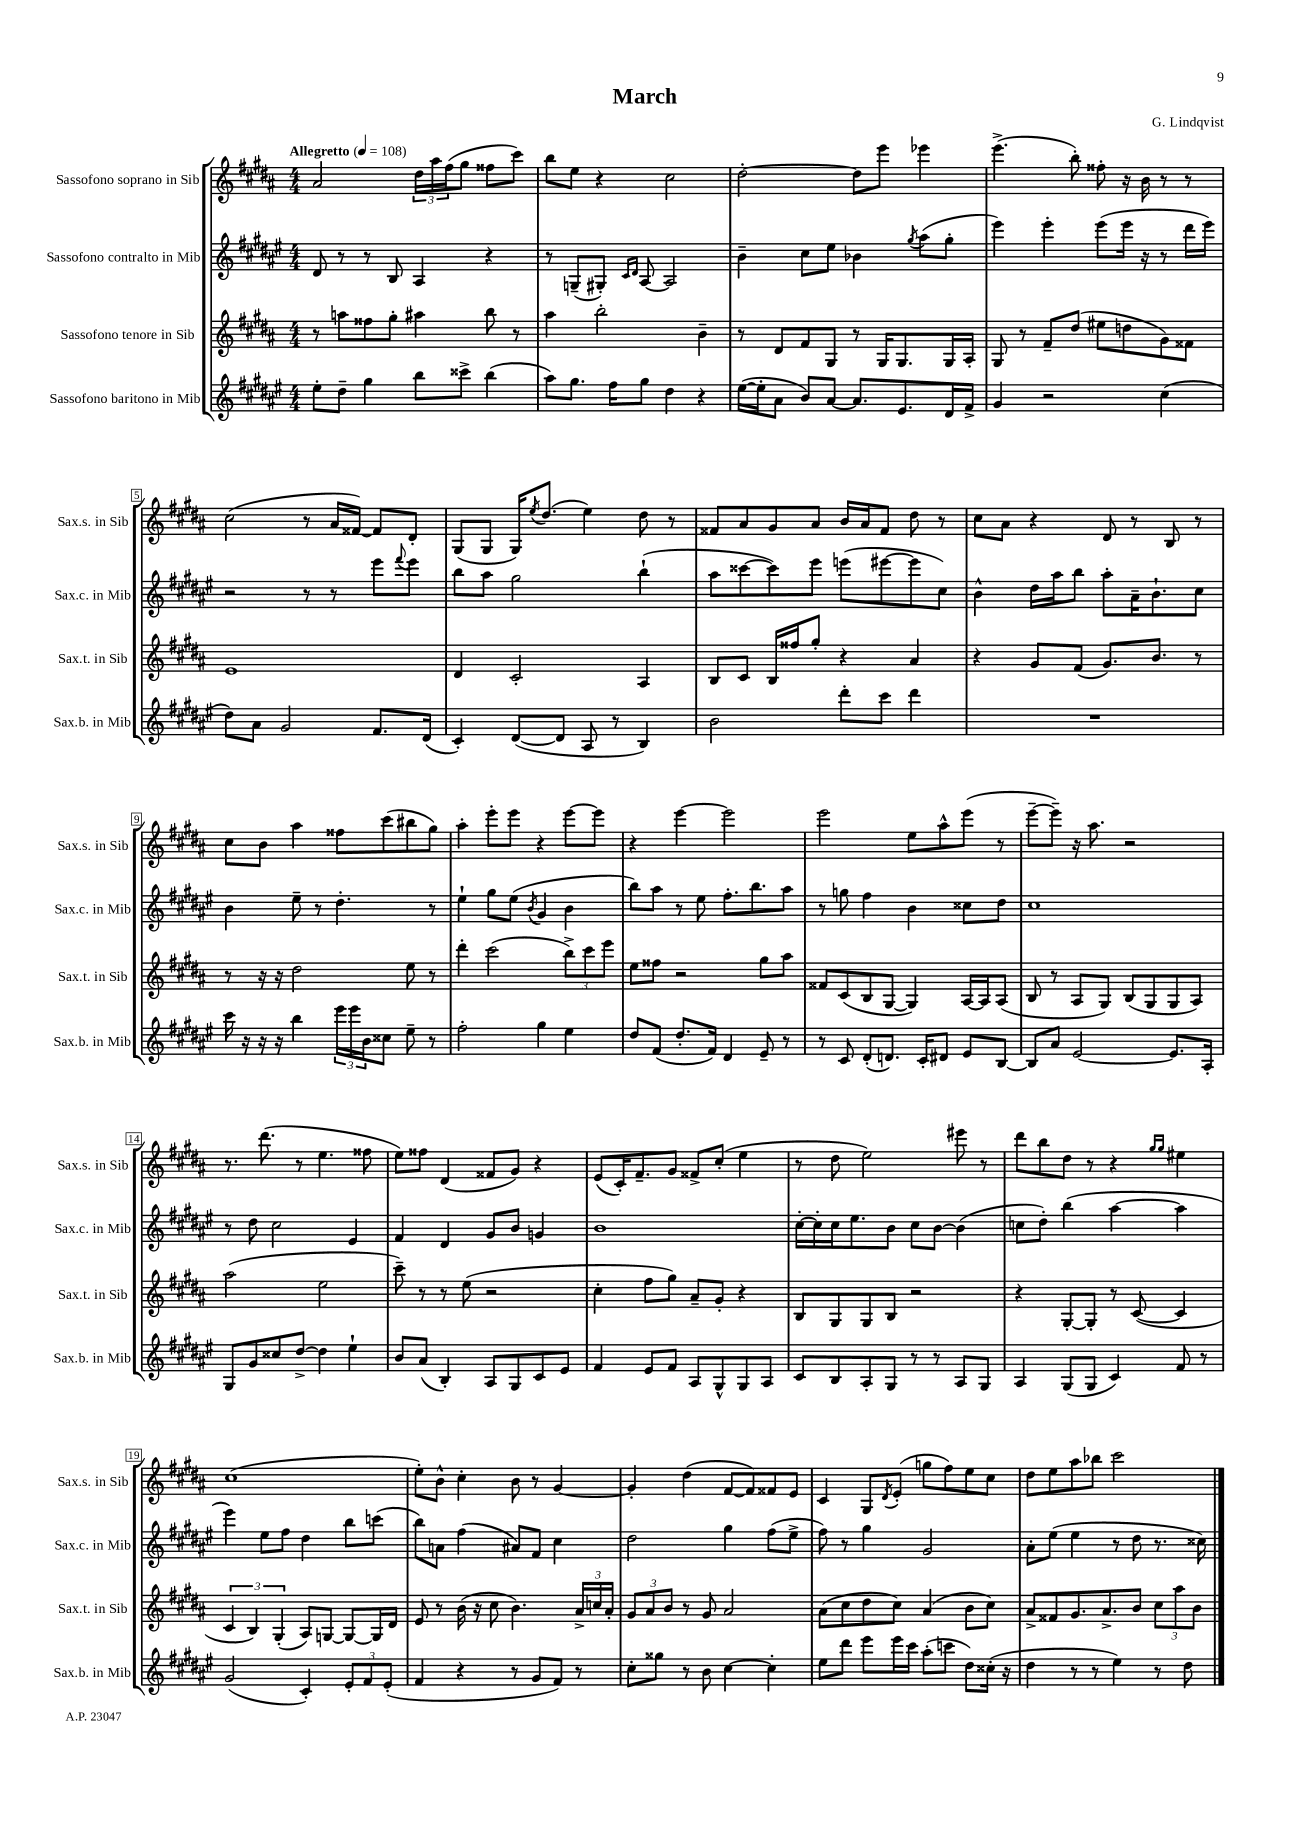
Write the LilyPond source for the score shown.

\header { title = "March" composer = "G. Lindqvist" }
<<
\new StaffGroup <<
\new Staff = "s0" \with { instrumentName = "Sassofono soprano in Sib" shortInstrumentName = "Sax.s. in Sib" } {
    \clef treble \key b \major \numericTimeSignature \time 4/4 \tempo "Allegretto" 4 = 108
    ais'2 \tuplet 3/2 { dis''16 ais''16 fis''16( } gis''8 fisis''8 cis'''8) |
    b''8 e''8 r4 cis''2 |
    dis''2~-. dis''8 e'''8 ees'''4 |
    e'''4.->( b''8-.) fisis''8-. r16 b'16 r8 r8 |
    cis''2( r8 ais'16 fisis'16~) fisis'8 dis'8-. |
    gis8( gis8 gis16) \acciaccatura { e''8 } dis''8.( e''4) dis''8 r8 |
    fisis'8 ais'8 gis'8 ais'8 b'16 ais'16 fisis'8 dis''8 r8 |
    cis''8 ais'8 r4 dis'8 r8 b8 r8 |
    cis''8 b'8 ais''4 fisis''8 cis'''8( bis''8 gis''8) |
    ais''4-. e'''8-. e'''8 r4 e'''8~ e'''8 |
    r4 e'''4~ e'''2 |
    e'''2 e''8 ais''8-^ e'''8( r8 |
    e'''8~-- e'''8--) r16 ais''8. r2 |
    r8. dis'''8.( r8 e''4. fisis''8 |
    e''8) fisis''8 dis'4( fisis'8 gis'8) r4 |
    e'8( cis'16-.) fis'8.-- gis'8 fisis'8-> cis''8-.( e''4 |
    r8 dis''8 e''2) eis'''8 r8 |
    dis'''8 b''8 dis''8 r8 r4 \grace { gis''16 gis''16 } eis''4 |
    cis''1( |
    e''8-.) b'8-^ cis''4-. b'8 r8 gis'4~ |
    gis'4-. dis''4( fis'8~ fis'8) fisis'8 e'8 |
    cis'4 gis8 \acciaccatura { dis'8 } e'8-.( g''8 fis''8) e''8 cis''8 |
    dis''8 e''8 ais''8 bes''8 cis'''2 \bar "|." |
}
\new Staff = "s1" \with { instrumentName = "Sassofono contralto in Mib" shortInstrumentName = "Sax.c. in Mib" } {
    \clef treble \key fis \major \numericTimeSignature \time 4/4
    dis'8 r8 r8 b8 ais4 r4 |
    r8 g8--( gis8-.) \grace { cis'16 dis'16 } ais8~ ais2 |
    b'4-- cis''8 eis''8 bes'4 \acciaccatura { gis''8 } ais''8( gis''8-. |
    eis'''4) eis'''4-. eis'''8( eis'''16 r16 r8 dis'''16 eis'''16) |
    r2 r8 r8 eis'''8 \appoggiatura { fis'''8 } eis'''8 |
    b''8 ais''8 gis''2 b''4-!( |
    ais''8 cisis'''8~ cisis'''8) eis'''8 e'''8( eis'''8~ eis'''8 cis''8) |
    b'4-^ dis''16 ais''16 b''8 ais''8-. ais'16-- b'8.-! cis''8 |
    b'4 eis''8-- r8 dis''4.-. r8 |
    eis''4-! gis''8 eis''8( \acciaccatura { b'8 } gis'4 b'4 |
    b''8) ais''8 r8 eis''8 fis''8.-. b''8. ais''8 |
    r8 g''8 fis''4 b'4 cisis''8 dis''8 |
    cis''1 |
    r8 dis''8 cis''2 eis'4 |
    fis'4 dis'4 gis'8 b'8 g'4 |
    b'1 |
    cis''16~-. cis''16-. cis''16 eis''8. b'8 cis''8 b'8~ b'4( |
    c''8 dis''8-.) b''4( ais''4~ ais''4 |
    eis'''4) eis''8 fis''8 dis''4 b''8 c'''8( |
    b''8) a'8 fis''4( ais'8) fis'8 cis''4 |
    dis''2 gis''4 fis''8( eis''8-> |
    fis''8) r8 gis''4 gis'2 |
    ais'8-. eis''8( eis''4 r8 dis''8 r8. cisis''16) \bar "|." |
}
\new Staff = "s2" \with { instrumentName = "Sassofono tenore in Sib" shortInstrumentName = "Sax.t. in Sib" } {
    \clef treble \key b \major \numericTimeSignature \time 4/4
    r8 a''8 fisis''8 gis''8-. ais''4 b''8 r8 |
    ais''4 b''2-. b'4-- |
    r8 dis'8 fis'8 gis8 r8 gis16 gis8. gis16 ais16-. |
    gis8 r8 fis'8-- dis''8( eis''8 d''8 gis'8) fisis'8 |
    e'1 |
    dis'4 cis'2-. ais4 |
    b8 cis'8 b16 fisis''16 gis''8-. r4 ais'4 |
    r4 gis'8 fis'8( gis'8.) b'8. r8 |
    r8 r16 r16 dis''2 e''8 r8 |
    dis'''4-. cis'''2( \tuplet 3/2 { b''8->) cis'''8 e'''8 } |
    e''8 fisis''8 r2 gis''8 ais''8 |
    fisis'8 cis'8( b8 gis8~ gis4) ais16~ ais16 ais8( |
    b8 r8 ais8 gis8) b8( gis8 gis8 ais8) |
    ais''2( e''2 |
    cis'''8--) r8 r8 e''8( r2 |
    cis''4-. fis''8 gis''8) ais'8-- gis'8-. r4 |
    b8 gis8 gis8 b8 r2 |
    r4 gis8~-. gis8-. r8 cis'8~( cis'4 |
    \tuplet 3/2 { cis'4 b4) gis4-.( } ais8) g8~ g8~ g16 dis'16 |
    e'8 r8 b'16( r16 cis''8 b'4.) \tuplet 3/2 { ais'16-> c''16 ais'16-. } |
    \tuplet 3/2 { gis'8 ais'8 b'8 } r8 gis'8 ais'2 |
    ais'8( cis''8 dis''8 cis''8) ais'4( b'8 cis''8) |
    ais'8-> fisis'8 gis'8. ais'8.-> b'8 \tuplet 3/2 { cis''8 ais''8 b'8 } \bar "|." |
}
\new Staff = "s3" \with { instrumentName = "Sassofono baritono in Mib" shortInstrumentName = "Sax.b. in Mib" } {
    \clef treble \key fis \major \numericTimeSignature \time 4/4
    eis''8-. dis''8-- gis''4 b''8 cisis'''8-> b''4( |
    ais''8) gis''8. fis''16 gis''8 dis''4 r4 |
    eis''16~( eis''16-. ais'8 b'8) ais'8~ ais'8. eis'8. dis'16 fis'16-> |
    gis'4 r2 cis''4( |
    dis''8) ais'8 gis'2 fis'8. dis'16( |
    cis'4-.) dis'8~( dis'8 ais8 r8 b4) |
    b'2 dis'''8-. cis'''8 dis'''4 |
    R1 |
    cis'''16 r16 r16 r16 b''4 \tuplet 3/2 { eis'''16 eis'''16 b'16 } cisis''8 eis''8-- r8 |
    fis''2-. gis''4 eis''4 |
    dis''8 fis'8( dis''8.-. fis'16) dis'4 eis'8-- r8 |
    r8 cis'8 dis'8-.( d'8.) cis'16-. dis'8 eis'8 b8~ |
    b8 ais'8 eis'2~ eis'8. ais16-. |
    gis8 gis'8 cisis''8 dis''8~-> dis''4 eis''4-! |
    b'8 ais'8( b4-.) ais8 gis8 cis'8 eis'8 |
    fis'4 eis'8 fis'8 ais8 gis8-^ gis8 ais8 |
    cis'8 b8 ais8-. gis8 r8 r8 ais8 gis8 |
    ais4 gis8( gis8 cis'4) fis'8 r8 |
    gis'2( cis'4-.) \tuplet 3/2 { eis'8-. fis'8 eis'8-.( } |
    fis'4 r4 r8 gis'8 fis'8) r8 |
    cis''8-. gisis''8 r8 b'8 cis''4~ cis''4-. |
    eis''8 dis'''8 eis'''8 eis'''16 cis'''16 ais''8-.( c'''8 dis''8) cisis''16-.( r16 |
    dis''4 r8 r8 eis''4) r8 dis''8 \bar "|." |
}
>>
>>
\layout { \context { \Score \override BarNumber.stencil = #(make-stencil-boxer 0.1 0.3 ly:text-interface::print) } }
